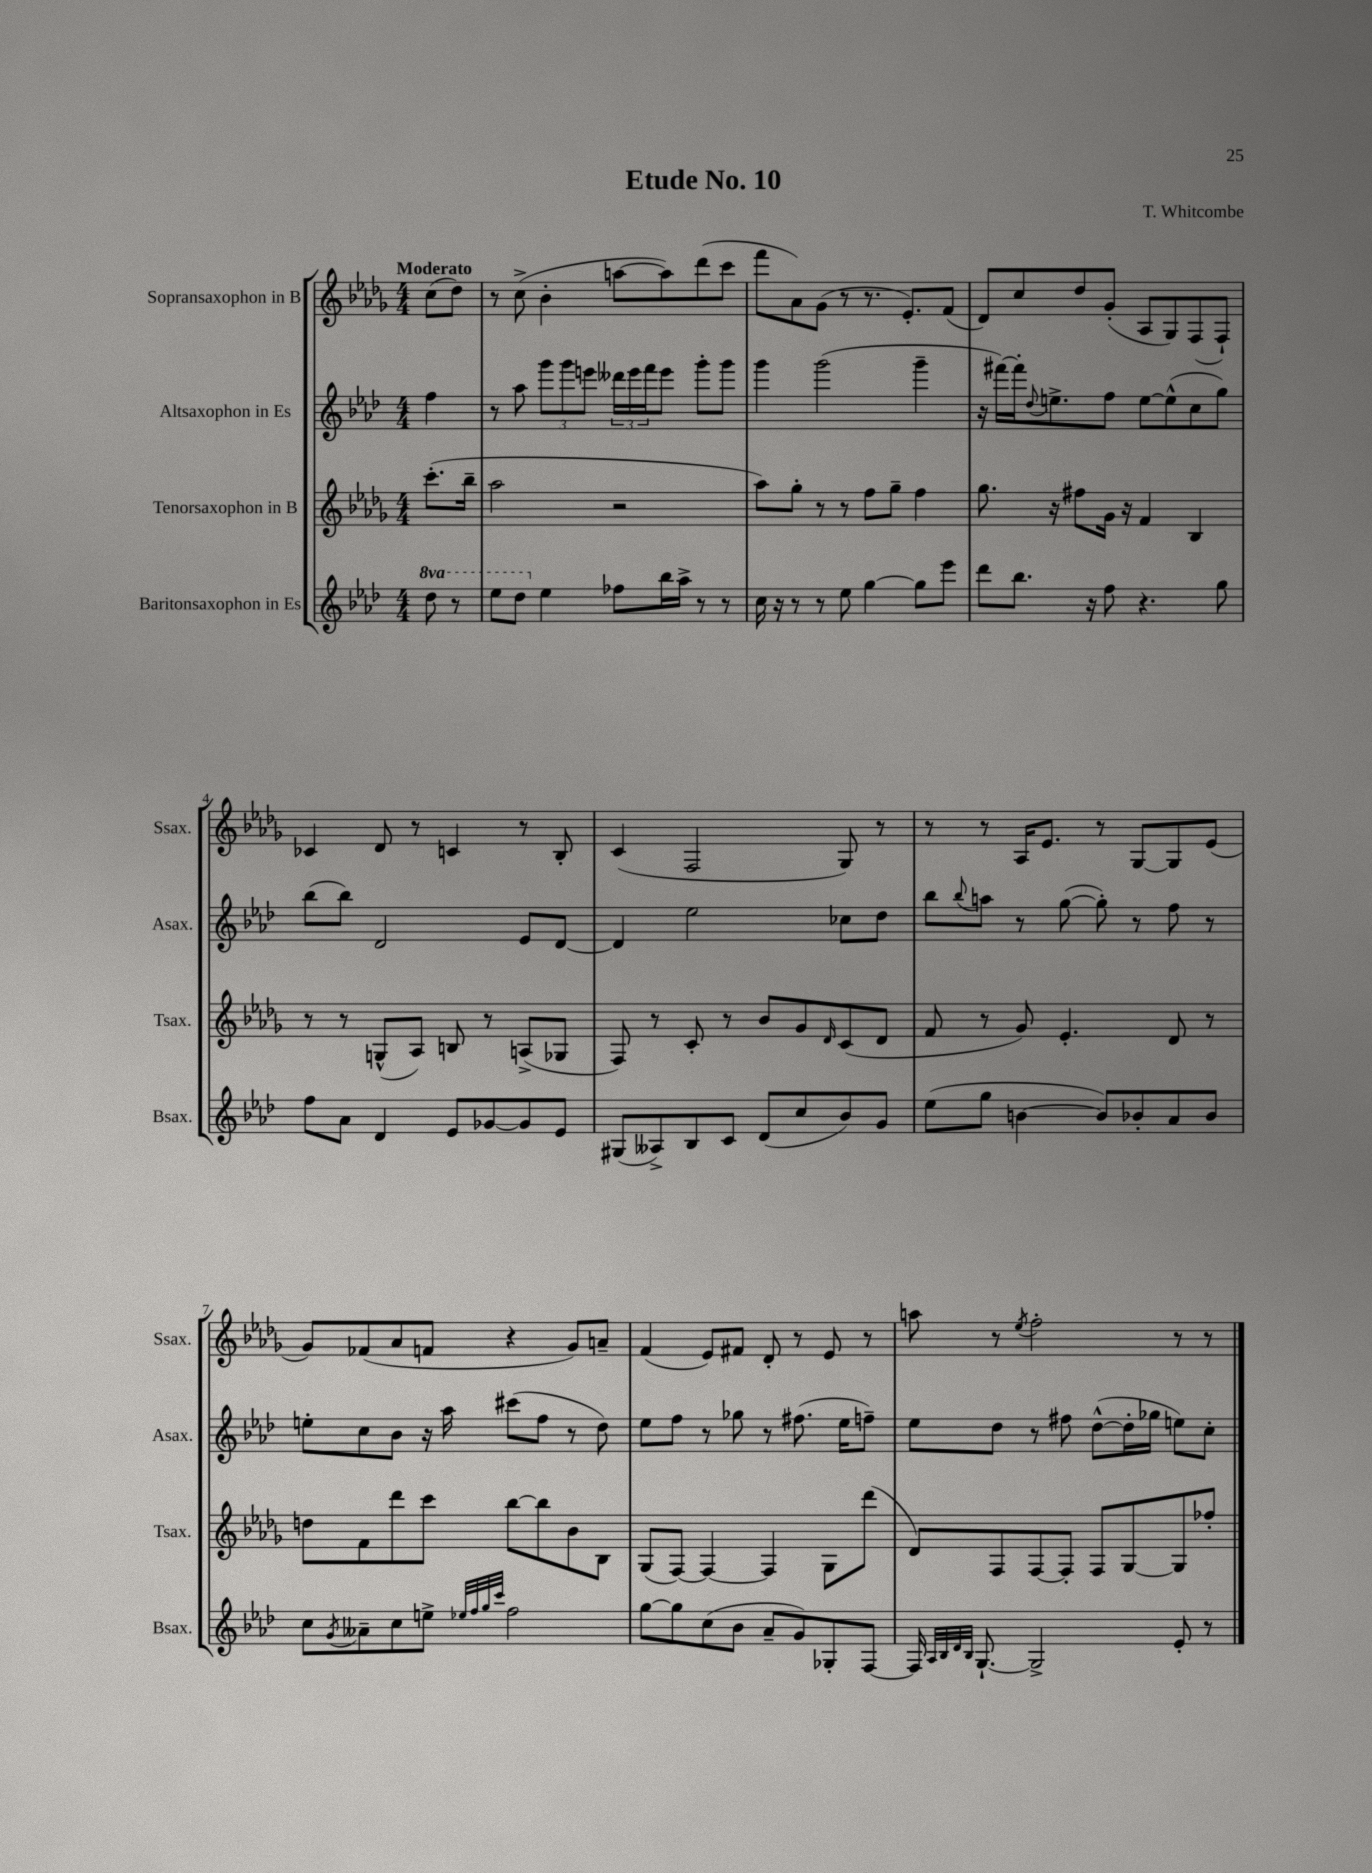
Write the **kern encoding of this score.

**kern	**kern	**kern	**kern
*staff4	*staff3	*staff2	*staff1
*clefG2	*clefG2	*clefG2	*clefG2
*k[b-e-a-d-]	*k[b-e-a-d-g-]	*k[b-e-a-d-]	*k[b-e-a-d-g-]
*M4/4	*M4/4	*M4/4	*M4/4
8ddd-	(8.ccc'	4ff	(8cc
8r	.	.	8dd-)
.	16bb-~	.	.
=	=	=	=
8eee-	2aa-	8r	8r
8ddd-	.	8aa-	(8cc^
4ee-	.	12ggg	4b-'
.	.	12ggg	.
.	.	12eee	.
8ff-	2r	24ddd--	[8aa
.	.	24eee	.
.	.	24fff	.
16bb-	.	8eee	8aa])
16aa-^	.	.	.
8r	.	8ggg'	(8ddd-
8r	.	8ggg	8ccc
=	=	=	=
16cc	8aa-)	4ggg	8fff
16r	.	.	.
8r	8gg-'	.	8a-)
8r	8r	(2ggg	(8g-
8ee-	8r	.	8r
[4gg	8ff	.	8.r
.	8gg-~	.	.
.	.	.	8.e-')
8gg]	4ff	4ggg~	.
8eee-	.	.	(8f
=	=	=	=
8ddd-	8.gg-	16r	8d-)
.	.	[16fff#)	.
8.bb-	.	16fff#']	8cc
.	.	8qqdd-	.
.	16r	8.ee^	.
.	8ff#	.	8dd-
16r	.	.	.
8ff	16g-	8ff	(8g-'
.	16r	.	.
4.r	4f	[8ee	8A-
.	.	(8ee^^]	8G-)
.	4B-	8cc	(8F
8gg	.	8gg)	8F`)
=	=	=	=
8ff	8r	(8bb-	4c-
8a-	8r	8bb-)	.
4d-	(8G^^	2d-	8d-
.	8A-)	.	8r
8e-	8B	.	4c
[8g-	8r	.	.
8g-]	(8A^	8e-	8r
8e-	8G-	[8d-	8B-'
=	=	=	=
(8G#	8F)	4d-]	(4c
8A--^)	8r	.	.
8B-	8c'	2ee-	2F
8c	8r	.	.
(8d-	8b-	.	.
8cc	8g-	.	.
.	16qqd-	.	.
8b-)	(8c	8cc-	8G-)
8g	8d-	8dd-	8r
=	=	=	=
(8ee-	8f	8bb-	8r
.	.	8qqbb-	.
8gg	8r	8aa	8r
[4b	8g-)	8r	16A-
.	.	.	8.e-
.	4.e-'	([8gg	.
8b])	.	8gg'])	8r
8b-'	.	8r	[8G-
8a-	8d-	8ff	8G-]
8b-	8r	8r	(8e-
=	=	=	=
8cc	8dd	8ee'	8g-)
8qg	.	.	.
8a--~	8f	8cc	(8f-
8cc	8ddd-	8b-	8a-
8ee^	8ccc	16r	8f
.	.	16aa-	.
32qqee-	.	.	.
32qqff	.	.	.
32qqgg	.	.	.
32qqccc	.	.	.
2ff	[8bb-	(8ccc#	4r
.	8bb-]	8ff	.
.	8b-	8r	8g-)
.	8B-	8dd-)	8a~
=	=	=	=
[8gg	(8G-	8ee-	(4f
8gg]	[8F)	8ff	.
(8cc	4F_	8r	8e-)
8b-	.	8gg-	8f#
8a-~	4F]	8r	8d-'
8g)	.	(8.ff#	8r
8G-'	8G-	.	8e-
.	.	16ee-	.
[8F	(8ddd-	8ff~)	8r
=	=	=	=
16F]	8d-)	8ee-	8aa
32qqA-	.	.	.
32qqB-	.	.	.
32qqd-	.	.	.
32qqB-	.	.	.
[8.G`	.	.	.
.	8F	8dd-	8r
.	.	.	8qee-
2G^]	[8F	8r	2ff'
.	8F']	8ff#	.
.	8F	([8dd-^^	.
.	[8G-	16dd-']	.
.	.	16gg-	.
8e-'	8G-]	8ee)	8r
8r	8ff-'	8cc'	8r
==	==	==	==
*-	*-	*-	*-
